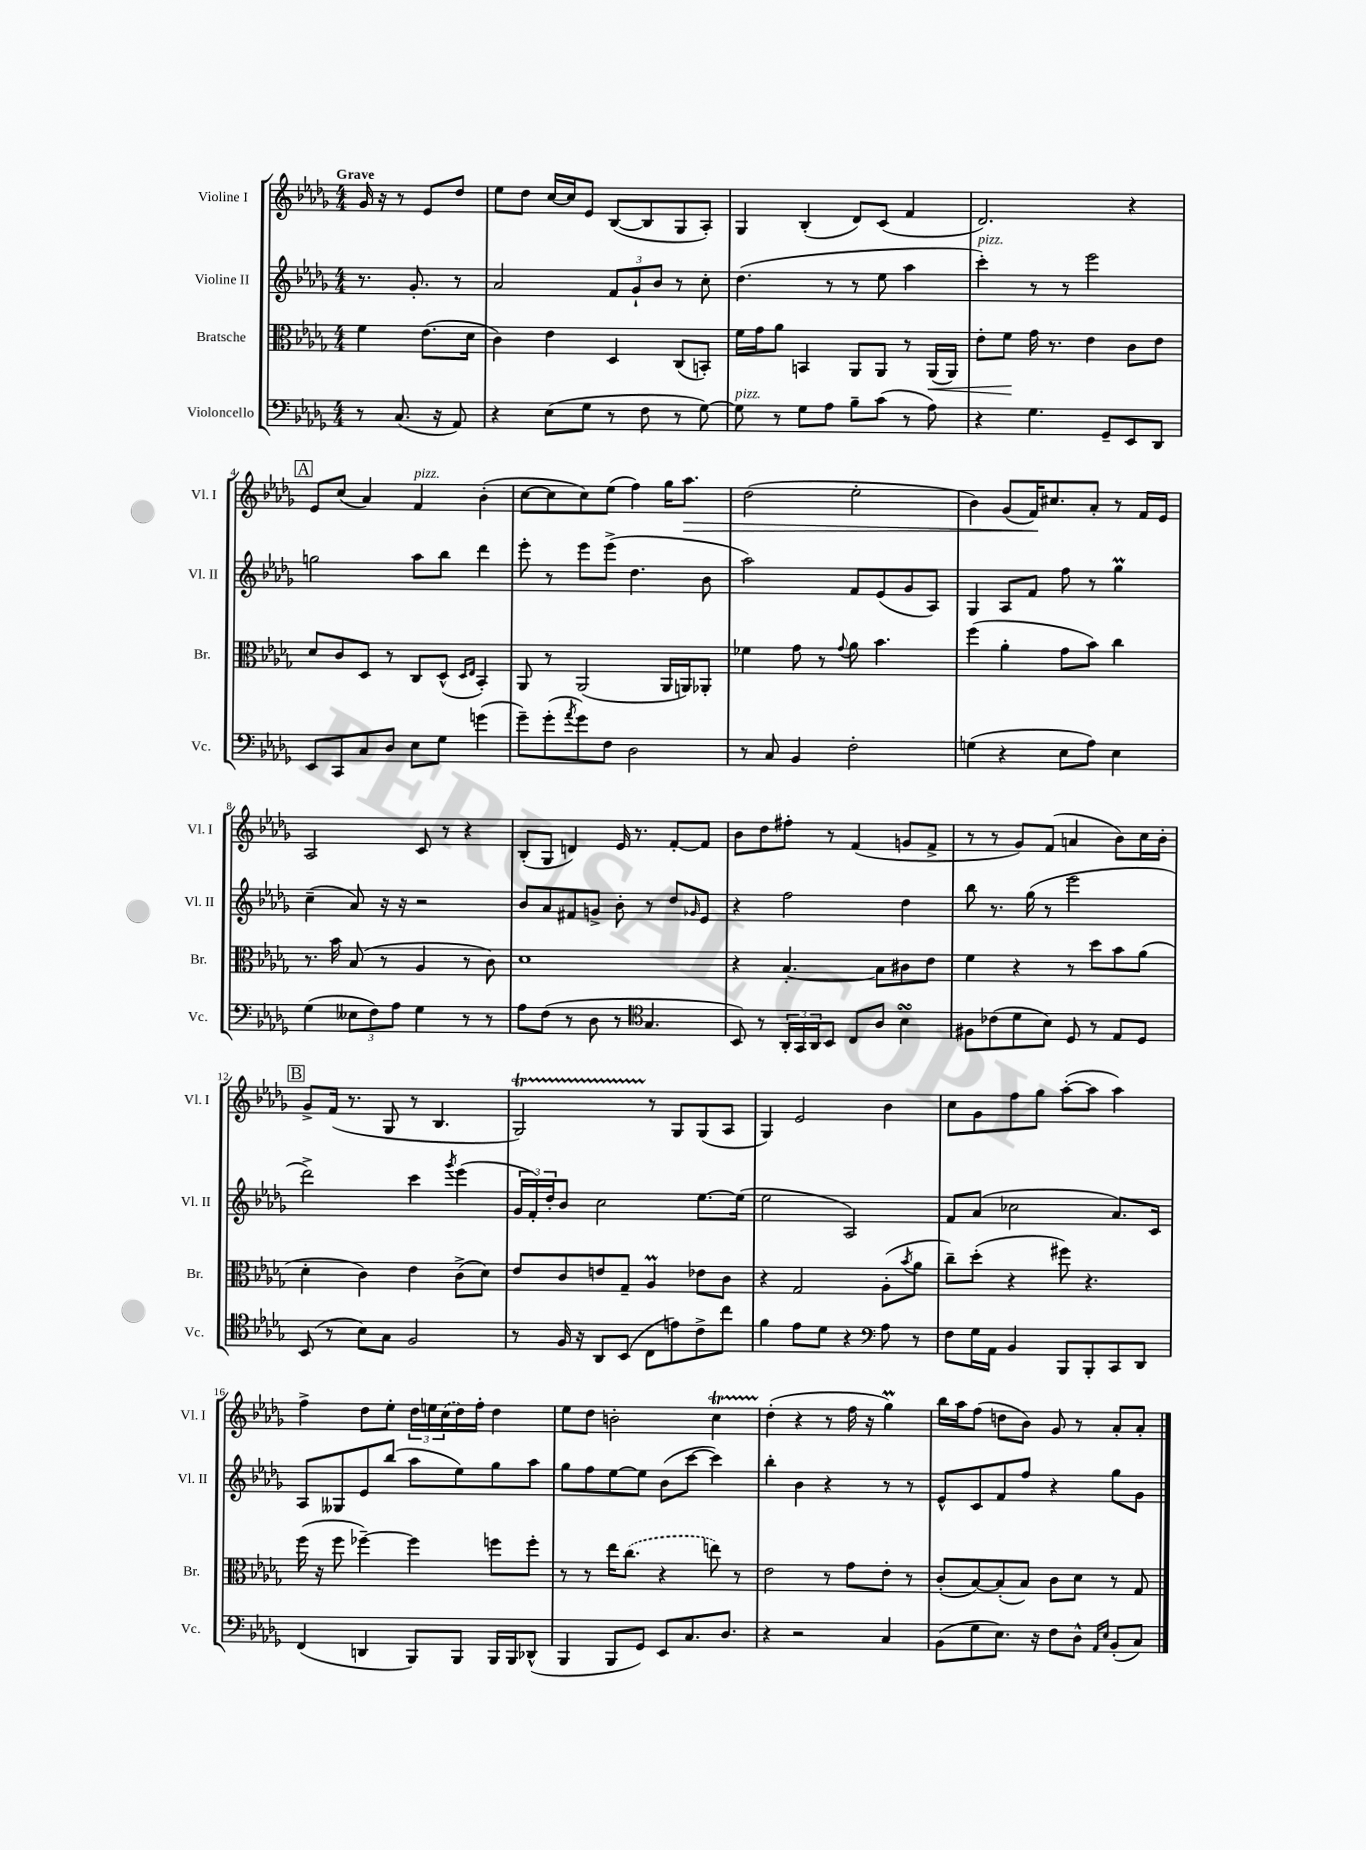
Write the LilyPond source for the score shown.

<<
\new StaffGroup <<
\new Staff = "s0" \with { instrumentName = "Violine I" shortInstrumentName = "Vl. I" } {
    \clef treble \key des \major \numericTimeSignature \time 4/4 \partial 2 \tempo "Grave"
    ges'16 r16 r8 ees'8 des''8 |
    ees''8 des''8 c''16~ c''16 ees'8 bes8~( bes8 ges8 aes8-.) |
    ges4 bes4-.( des'8) c'8( f'4 |
    des'2.) r4 |
    \mark \markup { \box "A" } ees'8 c''8( aes'4) f'4^\markup { \italic "pizz." } bes'4-.( |
    c''8~ c''8 c''8) ees''8( f''4) ges''16 aes''8.\> |
    des''2( ees''2-. |
    bes'4) ges'8( f'16\!) cis''8. aes'8-. r8 f'16 ees'16 |
    aes2 c'8 r8 r4 |
    bes8-.( ges8 d'4) ees'16 r8. f'8~-. f'8 |
    bes'8 des''8 fis''8-. r8 f'4( g'8 f'8-> |
    r8 r8 ges'8) f'8( a'4 bes'8) c''16 bes'16-. |
    \mark \markup { \box "B" } ges'8-> f'16( r8. ges8 r8 bes4. |
    ges2\startTrillSpan) r8\stopTrillSpan ges8 ges8( aes8 |
    ges4) ees'2 bes'4 |
    c''8 ges'8 f''8 ges''8 aes''8~-.( aes''8 aes''4) |
    f''4-> des''8 ees''8-. \tuplet 3/2 { des''16 e''16 \once \slurDashed c''16( } des''16) f''16-. des''4 |
    ees''8 des''8 b'2-. c''4\startTrillSpan |
    des''4-.\stopTrillSpan( r4 r8 f''16 r16 ges''4\prall) |
    bes''16 aes''16 f''8( d''8 bes'8) ges'8 r8 aes'8-. aes'8-. \bar "|." |
}
\new Staff = "s1" \with { instrumentName = "Violine II" shortInstrumentName = "Vl. II" } {
    \clef treble \key des \major \numericTimeSignature \time 4/4 \partial 2
    r8. ges'8.-. r8 |
    aes'2 \tuplet 3/2 { f'8 ges'8-! bes'8 } r8 c''8-. |
    des''4.( r8 r8 ees''8 aes''4 |
    c'''4-.^\markup { \italic "pizz." }) r8 r8 ees'''2 |
    \mark \markup { \box "A" } g''2 aes''8 bes''8 des'''4 |
    ees'''8-. r8 ees'''8 ees'''8->( des''4. bes'8 |
    aes''2) f'8 ees'8( ges'8 aes8) |
    ges4 aes8 f'8 f''8 r8 ges''4\prall |
    c''4--( aes'8) r16 r16 r2 |
    bes'8 aes'8 fis'8 g'8-> bes'8-. r8 des''8 \grace { ges'16 } ees'8 |
    r4 f''2 des''4 |
    bes''8 r8. ges''16( r8 ees'''2 |
    \mark \markup { \box "B" } des'''2->) c'''4 \acciaccatura { ges'''8 } ees'''4( |
    \tuplet 3/2 { ges'16 f'16-.) des''16-. } bes'8 c''2 ees''8.~ ees''16( |
    ees''2 aes2) |
    f'8 aes'8( ces''2 aes'8.) c'16 |
    aes8 geses8 ees'8 bes''8( aes''8 ees''8) ges''8 aes''8 |
    ges''8 f''8 ees''8~ ees''8 bes'8( c'''8~ c'''4) |
    bes''4-. bes'4 r4 r8 r8 |
    ees'8-^ c'8 f'8 f''8 r4 ges''8 ges'8 \bar "|." |
}
\new Staff = "s2" \with { instrumentName = "Bratsche" shortInstrumentName = "Br." } {
    \clef alto \key des \major \numericTimeSignature \time 4/4 \partial 2
    f'4 ees'8.( des'16 |
    c'4) ees'4 des4 c8( b,8-.) |
    f'16 ges'16 aes'8 b,4 aes,8 aes,8 r8 aes,16\<( aes,16) |
    ees'8-. f'8\! ges'16 r8. ees'4 c'8 ees'8 |
    \mark \markup { \box "A" } des'8 c'8 des8 r8 c8 des8-^( \grace { des16 ees16 } bes,4-.) |
    aes,8 r8 aes,2( aes,16 a,16) aes,8-. |
    fes'4 ges'8 r8 \appoggiatura { ges'8 } aes'8 bes'4. |
    f''4( aes'4-. ges'8 bes'8) c''4 |
    r8. bes'16 bes8( r8 aes4 r8 c'8) |
    des'1 |
    r4 bes4.~-. bes8 cis'8 ees'8 |
    f'4 r4 r8 des''8 bes'8 aes'8( |
    \mark \markup { \box "B" } des'4-. c'4) ees'4 c'8->( des'8) |
    ees'8 c'8 e'8 ges8-- aes4\prall ees'8 c'8 |
    r4 ges2 aes8-.( \acciaccatura { bes'8 } aes'8 |
    c''8--) des''8-.( r4 fis''8) r4. |
    f''16( r16 f''8 fes''4~--) fes''4 f''8 f''8-. |
    r8 r8 ees''16 \once \slurDashed c''8.( r4 e''8) r8 |
    ees'2 r8 ges'8 ees'8-. r8 |
    c'8-.( bes8~) bes8-.( bes8) c'8 des'8 r8 ges8 \bar "|." |
}
\new Staff = "s3" \with { instrumentName = "Violoncello" shortInstrumentName = "Vc." } {
    \clef bass \key des \major \numericTimeSignature \time 4/4 \partial 2
    r8 c8.( r16 aes,8) |
    r4 ees8( ges8 r8 f8 r8 ges8~) |
    ges8^\markup { \italic "pizz." } r8 ges8 aes8 bes8-- c'8( r8 aes8) |
    r4 ges4. ges,8-- ees,8 des,8 |
    \mark \markup { \box "A" } ees,8 c,8 c8 des8 ees8 ges8 g'4( |
    ges'8--) ges'8-.( \acciaccatura { aes'8 } ges'8) f8 des2 |
    r8 c8 bes,4 f2-. |
    g4( r4 ees8 aes8) ees4 |
    ges4( \tuplet 3/2 { eeses8 f8) aes8 } ges4 r8 r8 |
    aes8 f8( r8 des8 r8 \clef tenor ges4. |
    bes,8) r8 \tuplet 3/2 { aes,16-. ges,16 aes,16 } bes,8 c8 aes8 bes4\turn |
    fis8 ces'8( des'8 bes8) des8 r8 ees8 des8 |
    \mark \markup { \box "B" } bes,8( r8 bes8) ges8 f2 |
    r8 f16 r16 aes,8 bes,8( c8 e'8) c'8-> c''8 |
    f'4 ees'8 des'8 r4 \clef bass aes8 r8 |
    f8 ges16 aes,16 bes,4 bes,,8 bes,,8-. c,8 des,8 |
    f,4( d,4 bes,,8) bes,,8 bes,,16 bes,,16 des,8-^( |
    bes,,4 bes,,8 ges,8) ees,8 c8. des8. |
    r4 r2 c4 |
    bes,8( ges8 ees8.) r16 f8 des8-^ \grace { aes,16 ees16 } bes,8-.( c8) \bar "|." |
}
>>
>>
